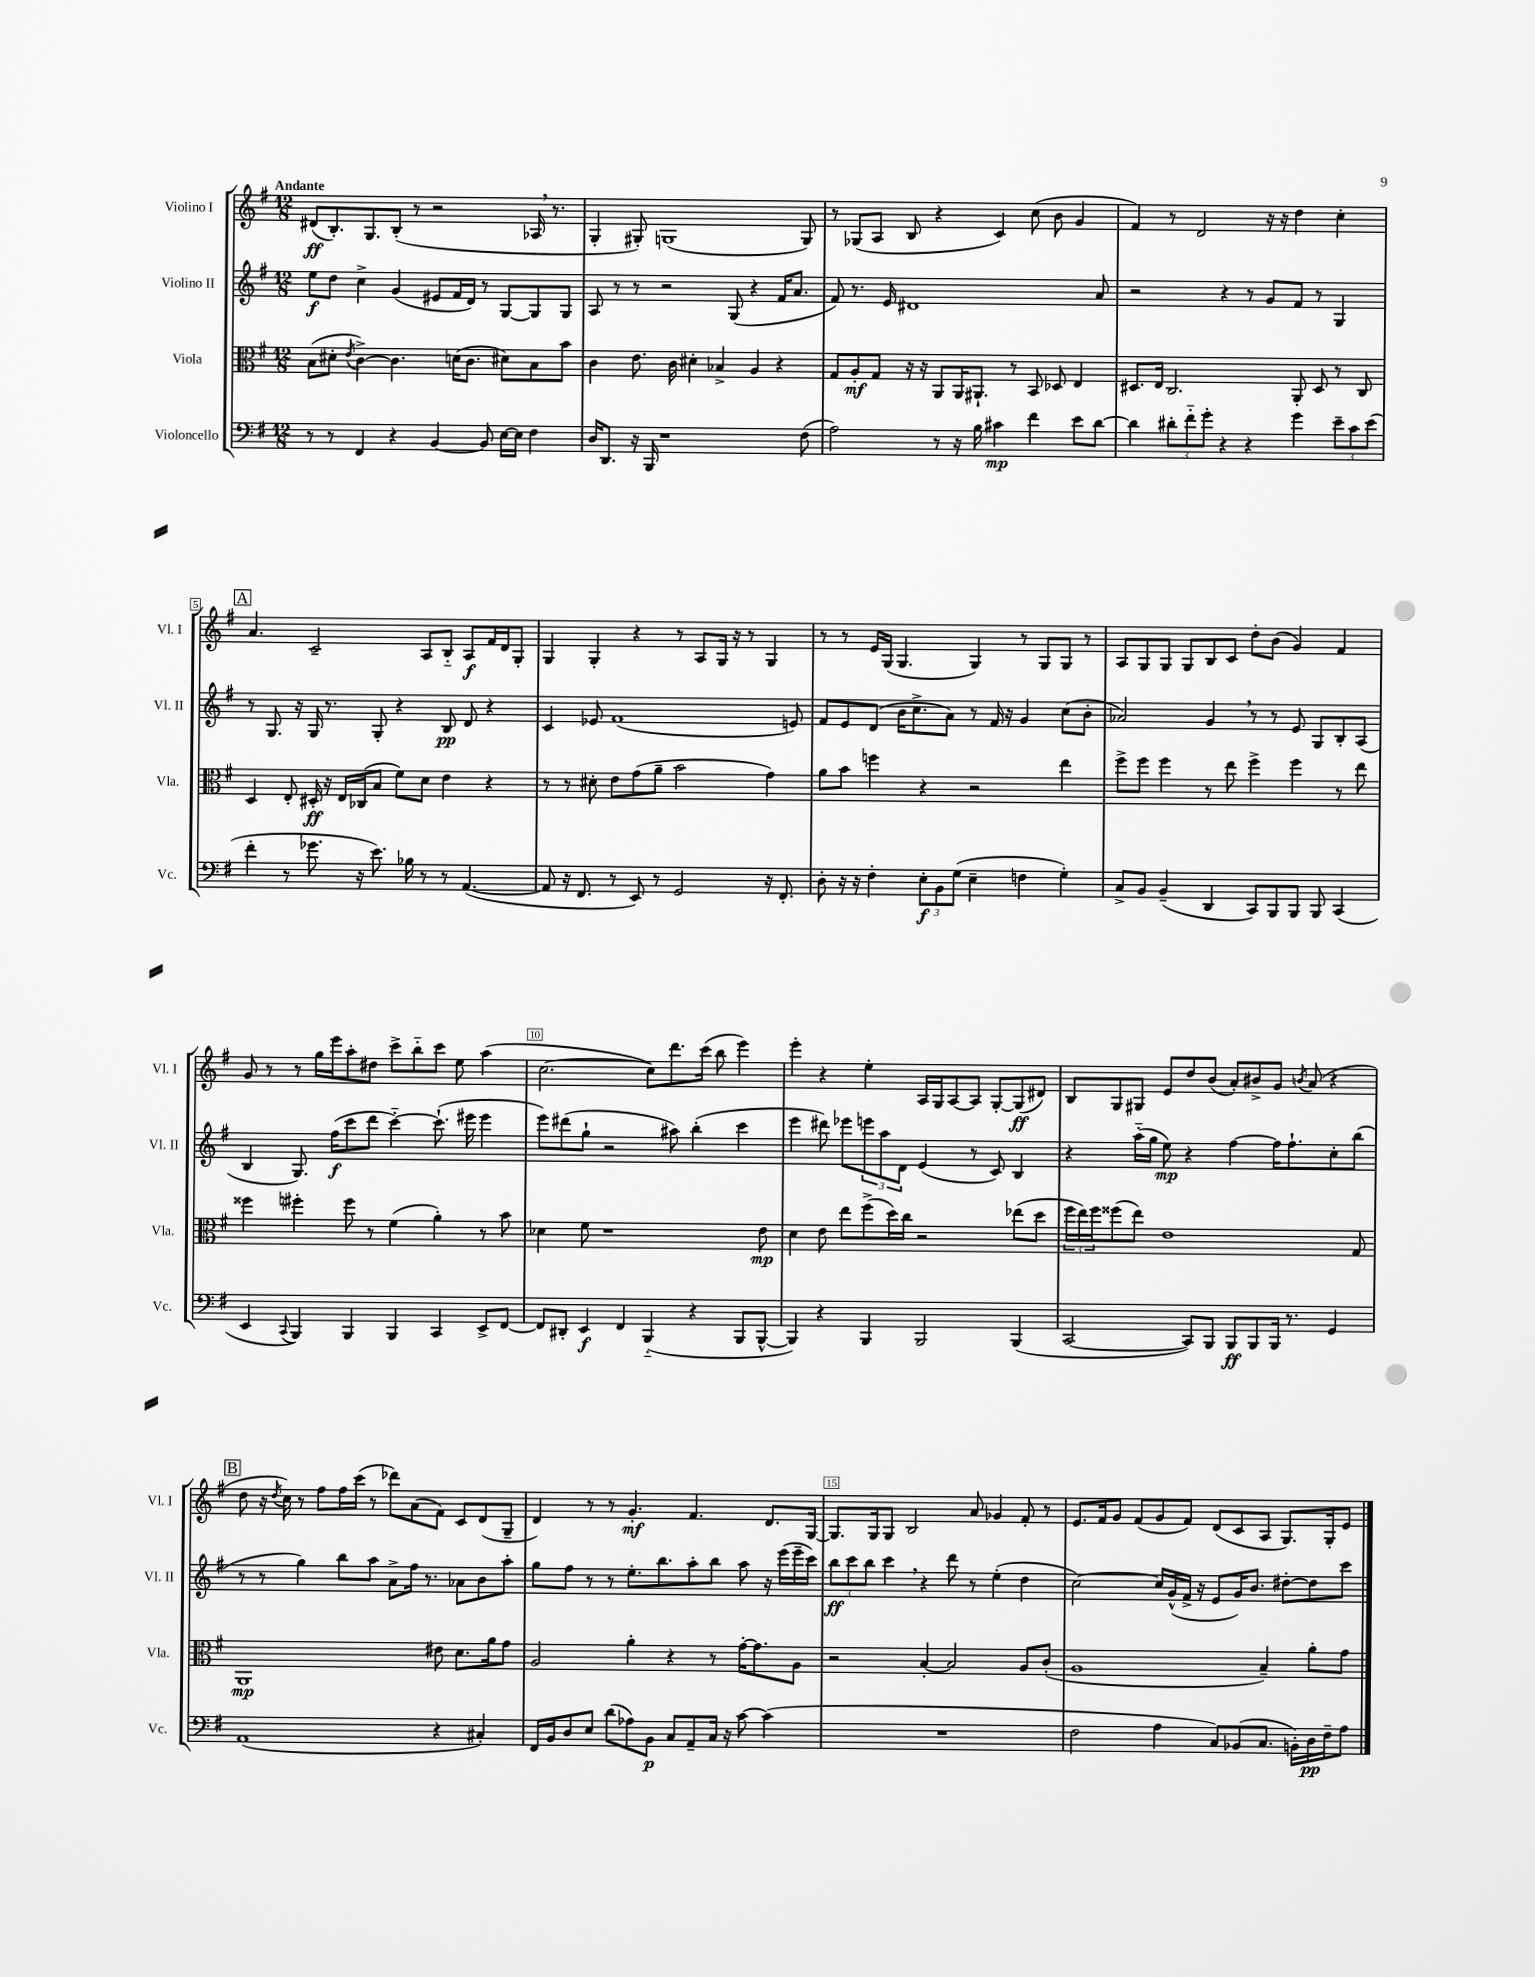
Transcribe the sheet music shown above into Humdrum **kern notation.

**kern	**kern	**kern	**kern
*staff4	*staff3	*staff2	*staff1
*clefF4	*clefC3	*clefG2	*clefG2
*k[f#]	*k[f#]	*k[f#]	*k[f#]
*M12/8	*M12/8	*M12/8	*M12/8
8r	(8B	8ee	(8d#
8r	8d#'	8dd	8.B')
.	8qe	.	.
4FF#	[4c^)	4cc^	.
.	.	.	8.G
4r	4.c]	(4g	(8B'
.	.	.	8r
[4BB	.	8e#	2r
.	(16d	16f#	.
.	8.c	16d)	.
8BB]	.	8r	.
[16E	8d#)	[8G	.
16E]	.	.	.
4F#	8B	8G]	16A-
.	.	.	8.r
.	8b	8G	.
=	=	=	=
16D	4c	8A	4G'
8.DD	.	.	.
.	.	8r	.
16r	8.e	8r	8G#')
16BBB	.	.	.
1r	.	2r	(1G
.	16c	.	.
.	4d#'	.	.
.	4B-^	.	.
.	.	(8G	.
.	4A	4r	.
.	4r	16f#	.
.	.	8.a	.
(8F#	.	.	8G)
=	=	=	=
2A)	8G	8f#)	8r
.	8A'	8.r	(8G-
.	8G	.	8A
.	.	16e	.
.	16r	1d#	8B
.	16r	.	.
8r	8AA	.	4r
16r	16AA	.	.
16B	8.AA#`	.	.
4c#	.	.	4c)
.	8r	.	.
4f#	8BB	.	(8cc
.	8D-	.	8b
8e	4E	.	4g
[8d	.	8a	.
=	=	=	=
4d]	8.D#	2r	4f#)
.	16E	.	.
12d#'	2.C	.	8r
12f#'~	.	.	.
.	.	.	2d
12g'	.	.	.
4r	.	4r	.
4r	.	8r	.
.	.	8g	16r
.	.	.	16r
4g	8AA'	8f#	4dd
.	8D#	8r	.
12e~	8r	4G	4cc'
12c	.	.	.
.	8C	.	.
(12e	.	.	.
=	=	=	=
4f#'	4D	8r	4.a
.	.	8.G	.
8r	8E'	.	.
.	.	16r	.
8.g-	16D#'	16G	2c~
.	16r	8.r	.
.	16E	.	.
16r	(16C-	.	.
8.e)	8B	8G'	.
.	8f#)	4r	.
16B-	.	.	.
8r	8d	.	8A
8r	4e	8B	8B'~
([4.AA	.	8d	8A
.	4r	4r	16f#
.	.	.	16d
.	.	.	8G'
=	=	=	=
8AA]	8r	4c	4G
16r	8r	.	.
8.FF#	.	.	.
.	8d#'	8e-	4G'
8r	8e	(1f#	.
8EE)	(8g	.	4r
8r	8a~	.	.
2GG	2b	.	8r
.	.	.	8A
.	.	.	16G
.	.	.	16r
.	.	.	8r
16r	4g)	.	4G
8.FF#'	.	.	.
.	.	8e)	.
=	=	=	=
8D'	8a	8f#	8r
16r	8b	8e	8r
16r	.	.	.
4F#'	4ff	(8d	16e
.	.	.	(16G
.	.	16b	4.G
.	.	8.cc^	.
12E'	4r	.	.
12BB	.	.	.
.	.	8a)	.
(12G	.	.	.
4E~	2r	8r	4G)
.	.	16f#	.
.	.	16r	.
4F	.	4g	8r
.	.	.	8G
4G')	4ee	(8cc	8G
.	.	8b'	8r
=	=	=	=
8C^	8ff#^	2a-)	8A
8BB	8ff#	.	8G
(4BB~	4ff#	.	8G
.	.	.	8G
4DD	8r	4g	8B
.	8ee	.	8c
8CC)	4ff#^	8r	8dd'
8BBB	.	8r	(8b
8BBB	4ff#	8e	4g)
8BBB	.	8G	.
(4CC	8r	8B'	4f#
.	8ee	(8A	.
=	=	=	=
4EE	4ff##	4B	8g
.	.	.	8r
8qqCC	.	.	.
4BBB)	4ff#'	8.G)	8r
.	.	.	16gg
.	.	(16ff#	16eee
4BBB	8ff#	8ccc	8aa'
.	8r	8ddd	8dd#
4BBB	(4f#	[4ccc'~)	8ccc^
.	.	.	8bb'~
4CC	4a')	(8.ccc`]	8ccc
.	.	.	8ee
.	.	16eee#	.
8EE^	8r	4eee#	(4aa
[8FF#	8b	.	.
=	=	=	=
8FF#]	4d-	8eee)	[2.cc
8DD#'	.	(8ddd#	.
4EE	8f#	8gg`	.
.	1r	2r	.
4FF#	.	.	.
(4BBB'~	.	.	8cc])
.	.	8aa#)	8.ddd
4r	.	(4bb'	.
.	.	.	(16ccc
.	.	.	8bb
8BBB	.	4ccc	4eee)
[8BBB^^	8e	.	.
=	=	=	=
4BBB])	4d	4eee	4eee'
4r	8e	8ddd#)	4r
.	8ee	8eee-	.
4BBB	(8ff#^	12eee	4ee'
.	.	12aa	.
.	16dd)	.	.
.	.	12d	.
.	16cc	.	.
2BBB	2r	(4e	16A
.	.	.	16G
.	.	.	[8A
.	.	8r	8A]
.	.	8c)	[8G'
(4BBB	(8ee-	4B	(8G]
.	8dd	.	8d#)
=	=	=	=
[2CC	24ff#	4r	8B
.	24ee)	.	.
.	24ff#	.	.
.	(8ff##	.	8G
.	8ee)	(16aa'~	8G#
.	.	16gg	.
.	1e	8ee)	8e
8CC])	.	4r	8dd
8BBB	.	.	(8b
8BBB	.	[4ff#	8a')
8BBB	.	.	8b#^
16BBB	.	16ff#]	8g
8.r	.	8.ff#`	.
.	.	.	8qb
.	.	.	(8a
4GG	.	8cc'	4r
.	8G	(8bb	.
=	=	=	=
(1AA	1AA	8r	8dd
.	.	8r	16r
.	.	.	8qdd
.	.	.	16cc)
.	.	4gg)	8r
.	.	.	8ff#
.	.	8bb	16ff#
.	.	.	(16ccc
.	.	8aa	8r
.	.	8a^	8ddd-)
.	.	16ff#	(8a
.	.	8.r	.
4r	8e#	.	8f#)
.	8.d	8a-	8c
4C#')	.	8b	(8d
.	16a	.	.
.	8g	8aa'	8G~
=	=	=	=
16FF#	2A	8gg	4d)
16BB	.	.	.
8D	.	8ff#	.
8E	.	8r	8r
(8d	.	8r	8r
8A-)	4a'	8.ee'	4.g'
8BB	.	.	.
.	.	8.bb	.
8C	4r	.	.
8AA~	.	8aa'	4.f#
16C	8r	8bb	.
16r	.	.	.
[8c	[16g'	8aa	.
.	8.g]	.	.
(4c]	.	16r	8.d
.	.	(16eee	.
.	8A	16eee~	.
.	.	16ccc)	[16G
=	=	=	=
1.r	2r	12bb	8.G]
.	.	12ccc	.
.	.	12bb	.
.	.	.	16G
.	.	4ccc	8G
.	.	.	2B
.	[4B'	4r	.
.	2B]	8ddd	.
.	.	8r	8a
.	.	(4ee'	4g-
.	8A	4dd	8f#'
.	(8c'	.	8r
=	=	=	=
2F#	1A	[2cc)	8.e
.	.	.	16f#
.	.	.	8g
.	.	.	(8f#
4A	.	16cc]	8g
.	.	(16g^^	.
.	.	16f#^	8f#)
.	.	16r	.
8C)	.	8e	(8d
(8BB-	.	16g)	8c
.	.	8.b	.
8.C	4B~)	.	8A
.	.	[8dd#'	8.G)
16BB')	.	.	.
16D	8a'	8dd#]	.
16F#~	.	.	16G'
8A	8g	8ccc	8e
==	==	==	==
*-	*-	*-	*-
